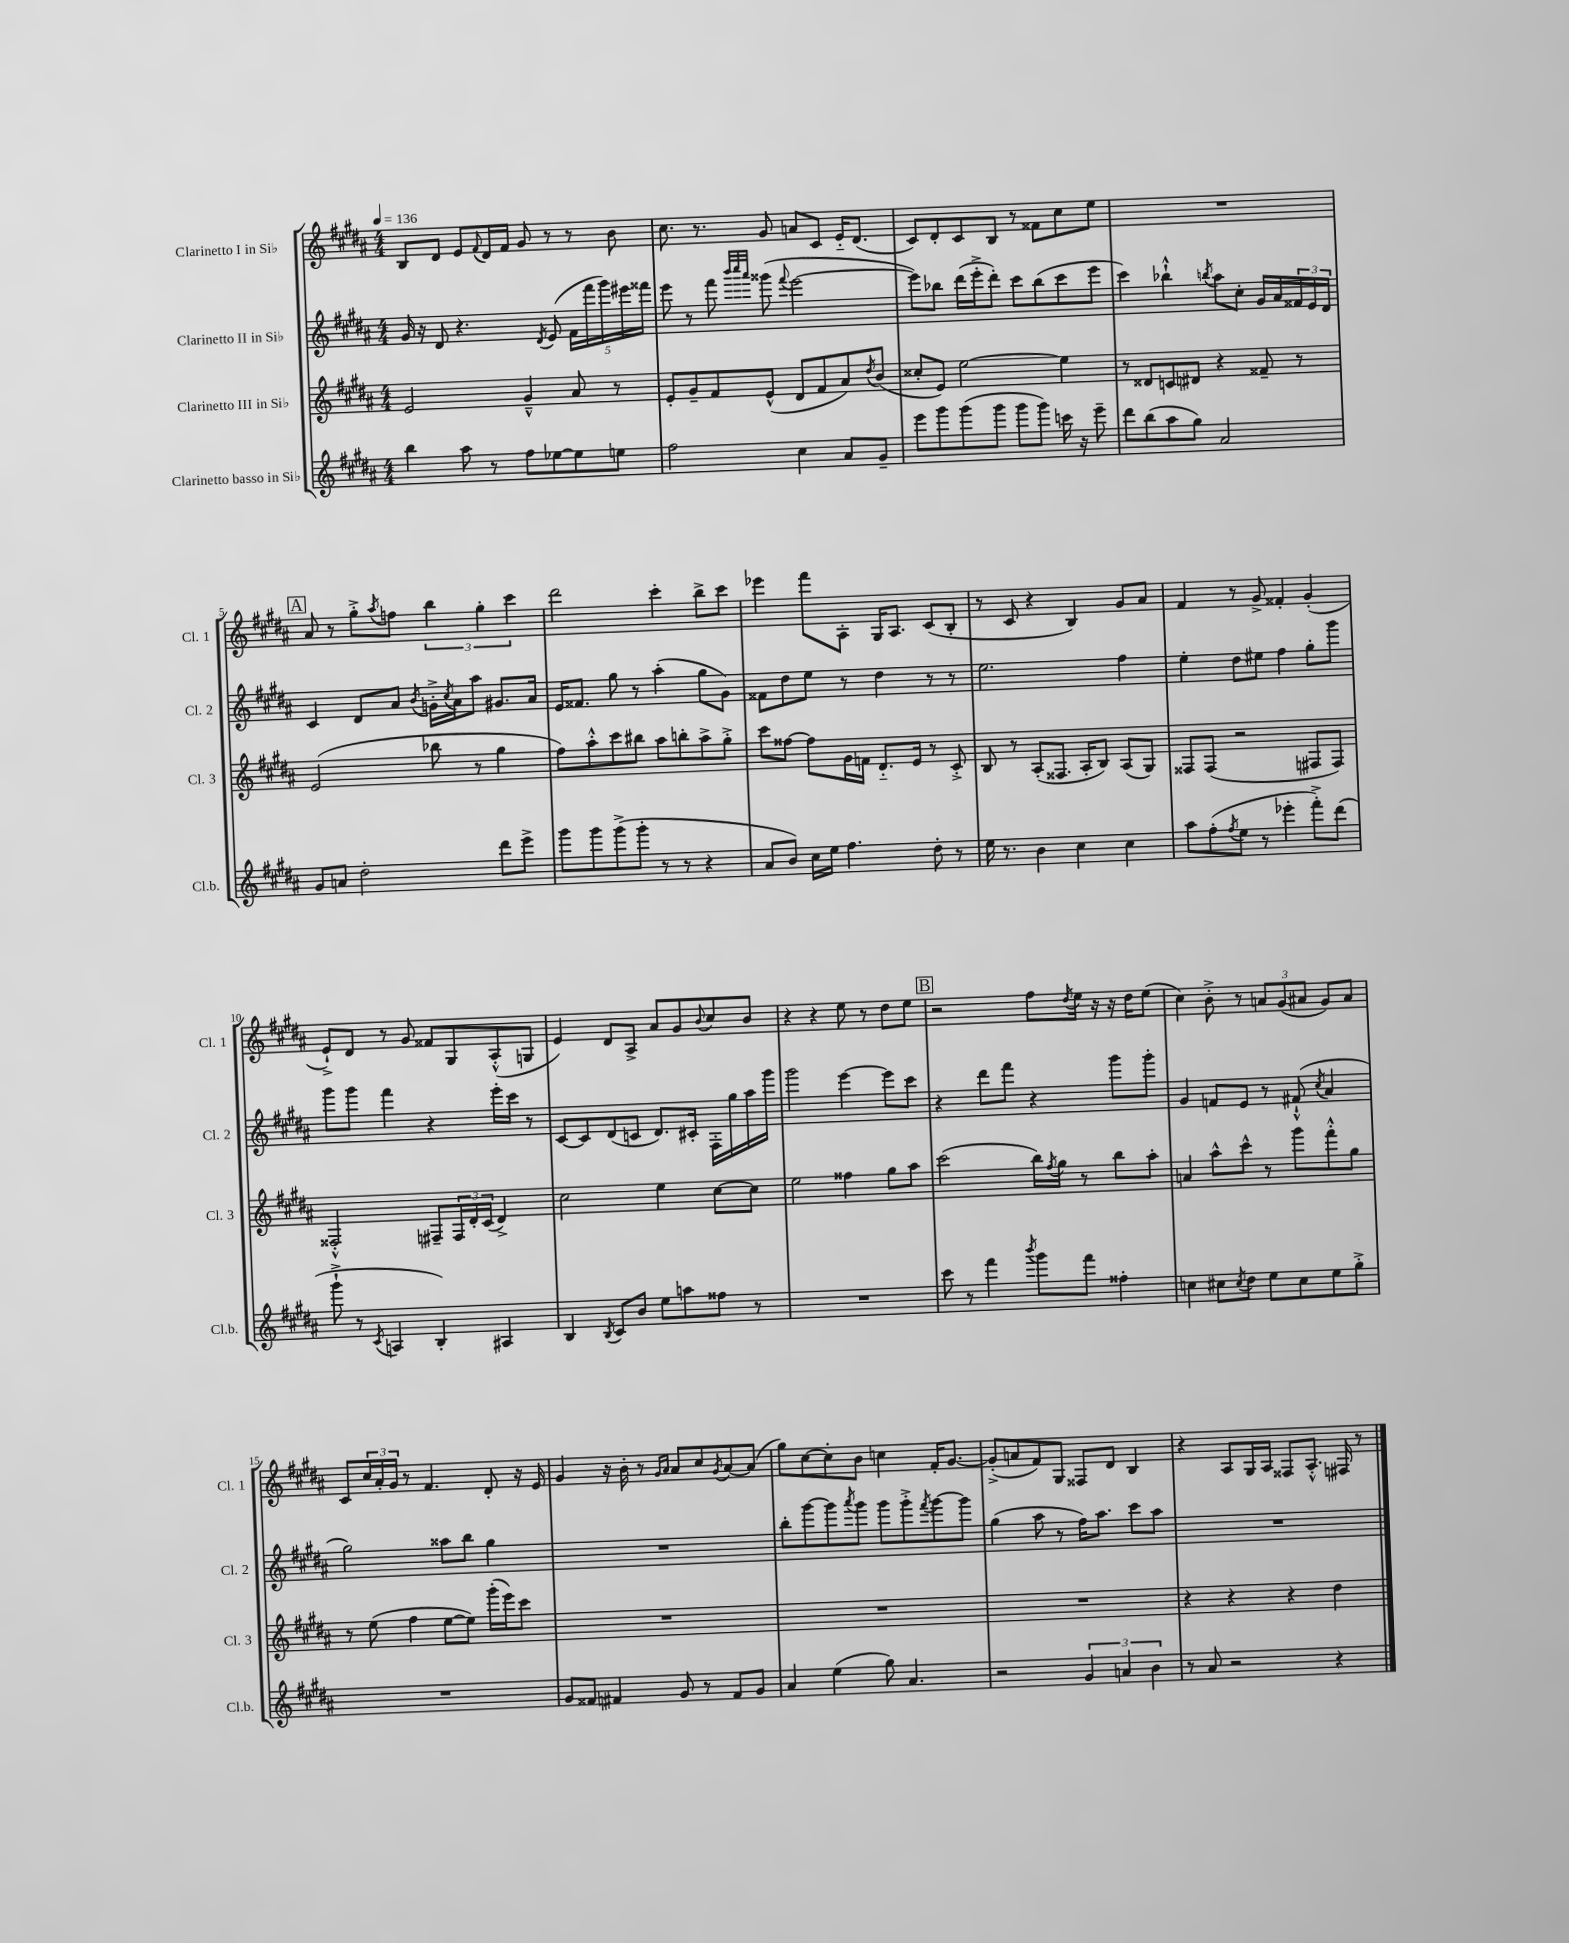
<<
\new StaffGroup <<
\new Staff = "s0" \with { instrumentName = "Clarinetto I in Sib" shortInstrumentName = "Cl. 1" } {
    \clef treble \key b \major \numericTimeSignature \time 4/4 \tempo 4 = 136
    b8 dis'8 e'8 \appoggiatura { fis'8 } dis'16 fis'16 gis'8 r8 r8 b'8 |
    cis''8. r8. gis'8 a'8 cis'8 e'16-_ dis'8.( |
    cis'8) dis'8-. cis'8 b8 r8 fisis'8 cis''8 e''8 |
    R1 |
    \mark \markup { \box "A" } ais'8 r8 gis''8-.-> \acciaccatura { ais''8 } f''8 \tuplet 3/2 { b''4 gis''4-. cis'''4 } |
    dis'''2 cis'''4-. b''8-> cis'''8 |
    ees'''4 fis'''8 ais8-. gis16 ais8. cis'8( b8-. |
    r8 cis'8 r4 b4) gis'8 ais'8 |
    fis'4 r8 gis'8-> fisis'4-. gis'4-.( |
    e'8-!->) dis'8 r8 gis'8 fisis'8 gis8 ais8-.-^( g8 |
    e'4) dis'8 ais8-> ais'8 gis'8 \appoggiatura { b'8 } cis''8 b'8 |
    r4 r4 e''8 r8 dis''8 e''8 |
    \mark \markup { \box "B" } r2 fis''8 \acciaccatura { dis''8 } e''16 r16 r16 dis''16 e''8( |
    cis''4) b'8-.-> r8 \tuplet 3/2 { a'8 gis'8( ais'8 } gis'8) ais'8 |
    cis'8 \tuplet 3/2 { cis''16 ais'16-. gis'16 } r8 fis'4. dis'8-. r16 e'16 |
    gis'4 r16 b'16-. r8 \grace { gis'16 ais'16 } ais'8 cis''8 \acciaccatura { gis'8 } ais'8~ ais'8( |
    gis''8) cis''8~ cis''8-. b'8 c''4 fis'16-. gis'8.~ |
    gis'8-.->( a'8 fis'8) gis8 fisis8 dis'8 b4 |
    r4 ais8 gis16 ais16 fisis8 ais8.-.-^ fis16 r8 \bar "|." |
}
\new Staff = "s1" \with { instrumentName = "Clarinetto II in Sib" shortInstrumentName = "Cl. 2" } {
    \clef treble \key b \major \numericTimeSignature \time 4/4
    gis'16 r16 dis'8 r4. \acciaccatura { dis'8 } e'8( \tuplet 5/4 { fis'16 fis'''16 gis'''16) eis'''16 fisis'''16 } |
    e'''8 r8 fis'''8 \grace { b'''32 cis''''32 ais'''32 } gisis'''8( \appoggiatura { fis'''8 } e'''2~ |
    e'''8) bes''8 dis'''16( e'''16-.-> dis'''8-.) cis'''8 bes''8( cis'''8 e'''8 |
    cis'''4) bes''4-!-^ \acciaccatura { b''8 } ais''8 cis''8-. gis'16 ais'16 \tuplet 3/2 { fisis'16 e'16 dis'16 } |
    \mark \markup { \box "A" } cis'4 dis'8 ais'8 \acciaccatura { b'8 } g'16-.-> \acciaccatura { cis''8 } ais'16 ais''8 gis'8. ais'16 |
    e'16 fisis'8. gis''8 r8 ais''4-.( gis''8 gis'8) |
    fisis'8 dis''8 e''8 r8 dis''4 r8 r8 |
    e''2. fis''4 |
    e''4-. dis''8 eis''8 fis''4 gis''8-. gis'''8 |
    gis'''8 gis'''8 fis'''4 r4 e'''16-. cis'''16 r8 |
    cis'8~ cis'8 dis'8( c'8 dis'8.) cis'16-. fis16-. gis''16 ais''16 gis'''16 |
    gis'''2 e'''4~ e'''8 cis'''8 |
    \mark \markup { \box "B" } r4 dis'''8 fis'''8 r4 gis'''8 gis'''8-. |
    gis'4 f'8 e'8 r8 fis'8-!-^( \acciaccatura { cis''8 } ais'4 |
    gis''2) aisis''8 b''8 gis''4 |
    R1 |
    b''8-. gis'''8~ gis'''8 \acciaccatura { ais'''8 } gis'''8 gis'''8 gis'''8-.-> \acciaccatura { fis'''8 } gis'''8~ gis'''8 |
    gis''4( ais''8 r8 fis''16) ais''8. cis'''8 ais''8 |
    R1 \bar "|." |
}
\new Staff = "s2" \with { instrumentName = "Clarinetto III in Sib" shortInstrumentName = "Cl. 3" } {
    \clef treble \key b \major \numericTimeSignature \time 4/4
    e'2 gis'4---^ ais'8 r8 |
    e'8-. gis'8-- fis'8 e'8-^( dis'8 fis'8 ais'8) \acciaccatura { dis''8 } b'8( |
    cisis''8-. e'8) e''2~ e''4 |
    r8 disis'8 c'8 dis'8 r4 fisis'8-- r8 |
    \mark \markup { \box "A" } e'2( bes''8 r8 gis''4 |
    fis''8) ais''8-.-^ cis'''8 bis''8 ais''8 b''8-. ais''8-> gis''8-.-> |
    cis'''8 fisis''8~ fisis''8 gis'16 f'16 dis'8.-_ e'16 r8 cis'8-.-> |
    b8 r8 ais8-.( fisis8. ais16-. b8) ais8( gis8) |
    fisis8 fisis8( r2 fis8 fis8) |
    fisis2-.-^ fis8-- \tuplet 3/2 { fis16 dis'16-. cis'16( } dis'4->) |
    cis''2 e''4 cis''8~ cis''8 |
    e''2 fisis''4 gis''8 ais''8 |
    \mark \markup { \box "B" } cis'''2( b''16) \acciaccatura { fis''8 } gis''16 r8 b''8 ais''8-. |
    a'4 ais''8-^ cis'''8-^ r8 gis'''8 fis'''8-.-^ gis''8 |
    r8 e''8( fis''4 e''8~ e''8) gis'''16-.( e'''16) cis'''8 |
    R1 |
    R1 |
    R1 |
    r4 r4 r4 dis''4 \bar "|." |
}
\new Staff = "s3" \with { instrumentName = "Clarinetto basso in Sib" shortInstrumentName = "Cl.b." } {
    \clef treble \key b \major \numericTimeSignature \time 4/4
    b''4 ais''8 r8 fis''8 ees''8~ ees''8 e''8 |
    fis''2 cis''4 ais'8 gis'8-- |
    e'''8 gis'''8 gis'''8( gis'''8 gis'''8 gis'''8) c'''16 r16 e'''8-- |
    dis'''8 b''8( ais''8 gis''8) ais'2 |
    \mark \markup { \box "A" } gis'8 a'8 dis''2-. dis'''8 e'''8-> |
    gis'''8 gis'''8 gis'''8->( gis'''8-. r8 r8 r4 |
    ais'8 b'8) cis''16 e''16 fis''4. dis''8-. r8 |
    e''16 r8. b'4 cis''4 cis''4 |
    ais''8 fis''8-.( \acciaccatura { fis''8 } e''8 r8 ees'''4-. fis'''8-.->) dis'''8( |
    gis'''8-!-> r8 \acciaccatura { cis'8 } a4 b4-.) ais4 |
    b4 \acciaccatura { b8 } cis'8 b'8 e''8 a''8 fisis''8 r8 |
    R1 |
    \mark \markup { \box "B" } cis'''8 r8 fis'''4 \acciaccatura { b'''8 } gis'''8 fis'''8 fisis''4-. |
    c''4 cis''8 \acciaccatura { cis''8 } dis''8 e''8 cis''8 e''8 gis''8-.-> |
    R1 |
    gis'8 fisis'8 fis'4 gis'8 r8 fis'8 gis'8 |
    ais'4 e''4( gis''8) ais'4. |
    r2 \tuplet 3/2 { gis'4 a'4 b'4 } |
    r8 ais'8 r2 r4 \bar "|." |
}
>>
>>
